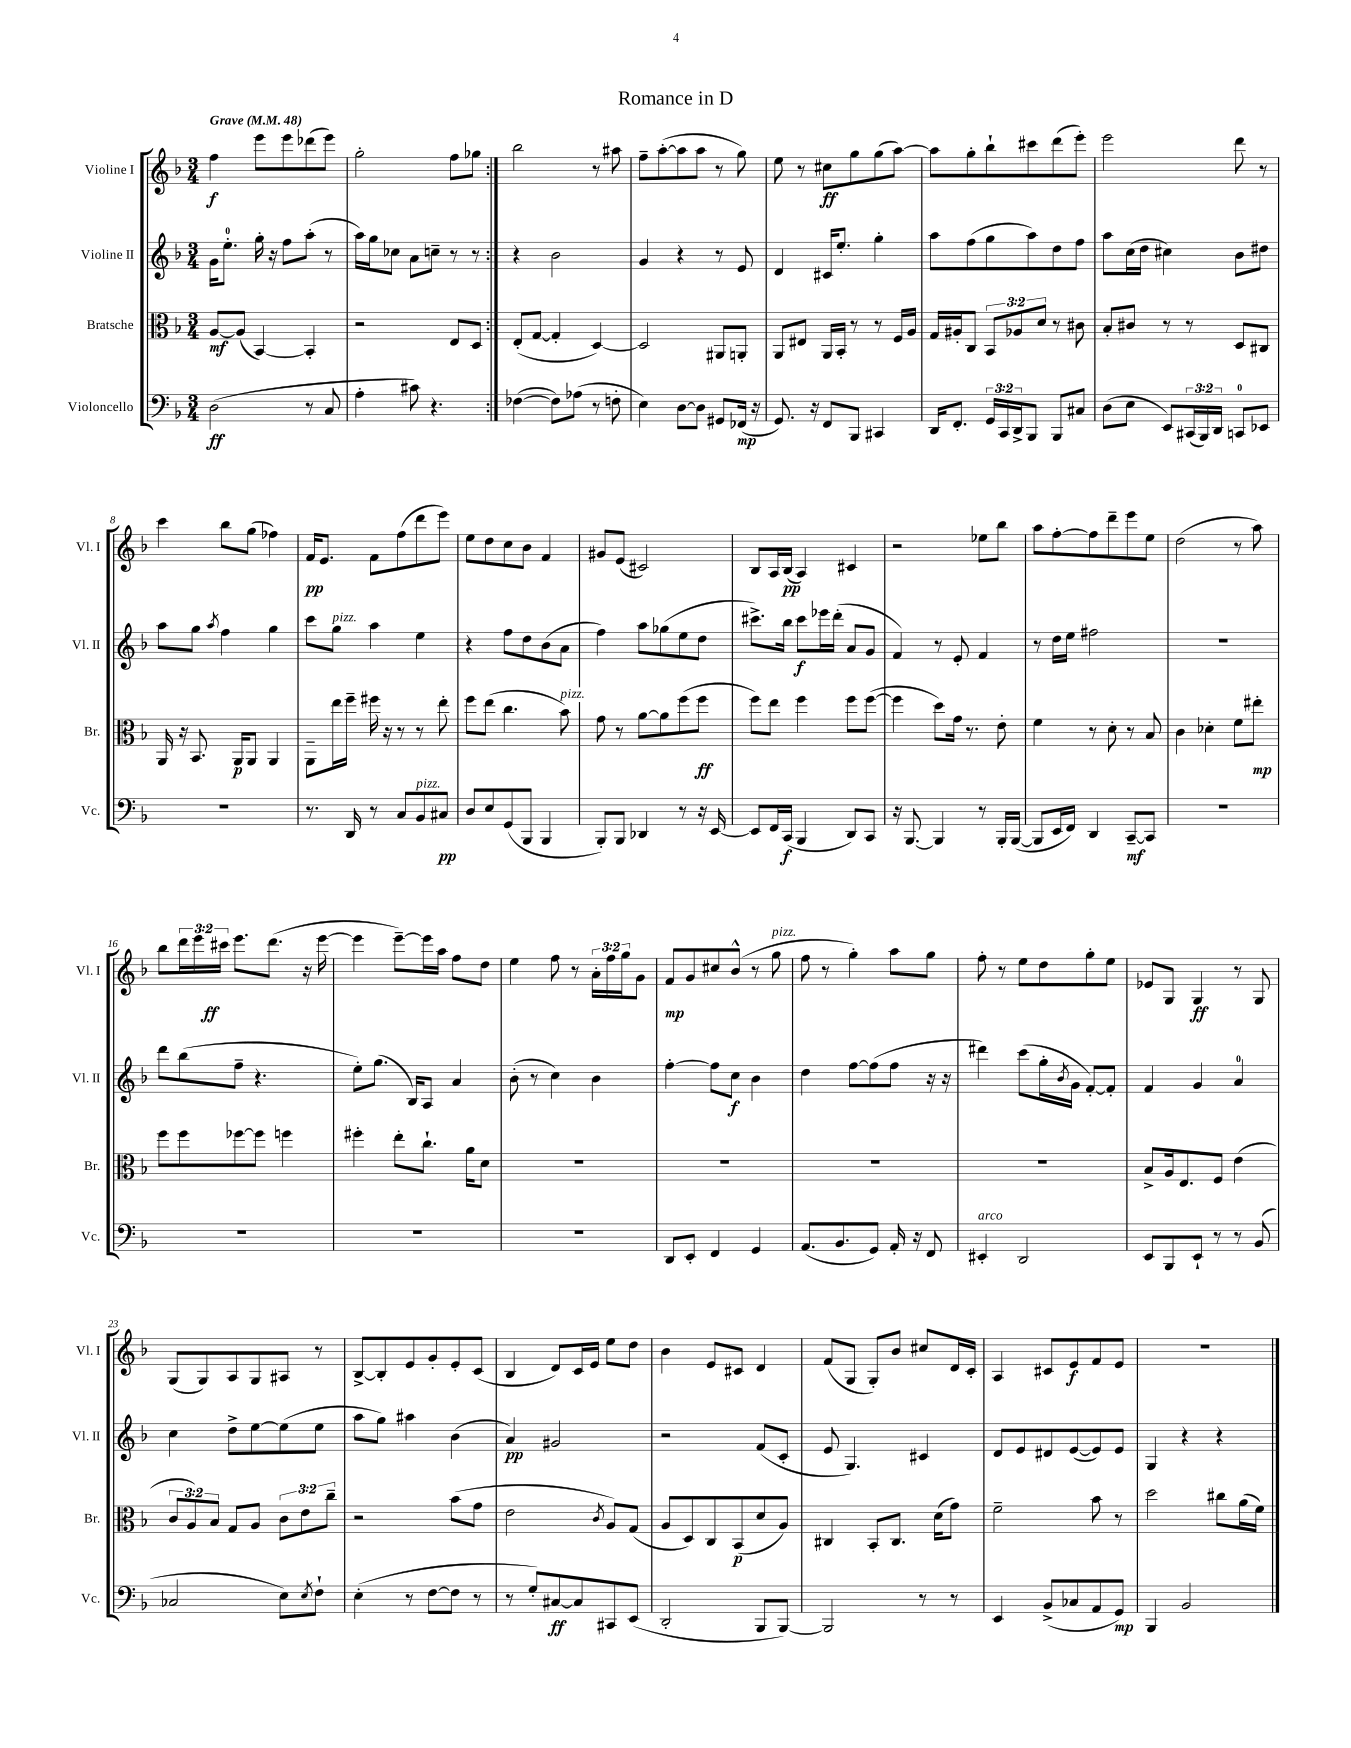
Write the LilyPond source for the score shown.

\header { title = "Romance in D" }
<<
\new StaffGroup <<
\new Staff = "s0" \with { instrumentName = "Violine I" shortInstrumentName = "Vl. I" } {
    \clef treble \key f \major \numericTimeSignature \time 3/4 \override Staff.TupletNumber.text = #tuplet-number::calc-fraction-text \tempo "Grave" 4 = 48
    \repeat volta 2 { f''4\f e'''8 e'''8 des'''8( e'''8) |
    g''2-. f''8 ges''8 | }
    bes''2 r8 ais''8 |
    f''8-- a''8~-.( a''8 a''8 r8 g''8) |
    e''8 r8 cis''8\ff g''8 g''8( a''8~) |
    a''8 g''8-. bes''8-! cis'''8 d'''8( e'''8-.) |
    e'''2 d'''8 r8 |
    c'''4 bes''8 g''8( fes''4) |
    f'16\pp e'8. f'8 f''8( d'''8 e'''8) |
    e''8 d''8 c''8 bes'8 f'4 |
    gis'8 e'8( cis'2) |
    bes8 a16 bes16\pp( a4) cis'4 |
    r2 ees''8 bes''8 |
    a''8 f''8~-. f''8 d'''8-- e'''8 e''8 |
    d''2( r8 a''8) |
    bes''8 \tuplet 3/2 { d'''16 e'''16 cis'''16\ff } e'''8. d'''8.( r16 e'''16~ |
    e'''4 e'''8~--) e'''16 a''16 f''8 d''8 |
    e''4 f''8 r8 \tuplet 3/2 { a'16-. f''16 g''16 } g'8 |
    f'8\mp g'8 cis''8 bes'8-^( r8 g''8^\markup { \italic "pizz." } |
    f''8 r8 g''4-.) a''8 g''8 |
    f''8-. r8 e''8 d''8 g''8-. e''8 |
    ees'8 g8 g4\ff r8 g8 |
    g8( g8) a8 g8 ais8 r8 |
    bes8~-> bes8-. e'8 g'8-. e'8-. c'8( |
    bes4 d'8) c'16 e'16 e''8 d''8 |
    bes'4 e'8 cis'8 d'4 |
    f'8( g8 g8-.) bes'8 cis''8 d'16 c'16-. |
    a4 cis'8 e'8\f f'8 e'8 |
    R2. \bar "|." |
}
\new Staff = "s1" \with { instrumentName = "Violine II" shortInstrumentName = "Vl. II" } {
    \clef treble \key f \major \numericTimeSignature \time 3/4
    \repeat volta 2 { g'16 e''8.-0-. g''16-. r16 f''8 a''8-.( r8 |
    a''16) g''16 ces''8 a'8 c''8-- r8 r8 | }
    r4 bes'2 |
    g'4 r4 r8 e'8 |
    d'4 cis'16 e''8.-. g''4-. |
    a''8 f''8( g''8 a''8) d''8 f''8 |
    a''8 c''16( d''16 cis''4) bes'8 dis''8 |
    a''8 g''8 \acciaccatura { a''8 } f''4 g''4 |
    c'''8 g''8^\markup { \italic "pizz." } a''4 e''4 |
    r4 f''8 d''8 bes'8( a'8 |
    f''4) a''8 ges''8( e''8 d''8 |
    cis'''8.->) bes''16 cis'''8\f ees'''16 d'''16-.( a'8 g'8 |
    f'4) r8 e'8-. f'4 |
    r8 d''16 e''16 fis''2 |
    R2. |
    d'''8 bes''8( f''8-- r4. |
    e''8-.) g''8.( bes16) a8 a'4 |
    bes'8-.( r8 c''4) bes'4 |
    f''4~-. f''8 c''8\f bes'4 |
    d''4 f''8~ f''8( f''8 r16 r16 |
    dis'''4) c'''8( g''16-. \acciaccatura { bes'8 } g'16 f'8~-.) f'8-. |
    f'4 g'4 a'4-0 |
    c''4 d''8-> e''8~ e''8( e''8 |
    a''8 g''8) ais''4 bes'4( |
    a'4\pp) gis'2 |
    r2 f'8( c'8-. |
    e'8 g4.) cis'4 |
    d'8 e'8 dis'8 e'8~( e'8) e'8 |
    g4 r4 r4 \bar "|." |
}
\new Staff = "s2" \with { instrumentName = "Bratsche" shortInstrumentName = "Br." } {
    \clef alto \key f \major \numericTimeSignature \time 3/4 \override Staff.TupletNumber.text = #tuplet-number::calc-fraction-text
    \repeat volta 2 { a8~\mf a8( bes,4~) bes,4-. |
    r2 e8 d8 | }
    e8-.( g8~ g4-. d4~) |
    d2 ais,8 a,8-. |
    a,8 eis8 a,16 bes,16-. r8 r8 f16 a16 |
    g16 ais16-. c8 \tuplet 3/2 { bes,8 aes8 d'8 } r8 cis'8 |
    bes8-. cis'8 r8 r8 d8 cis8 |
    a,16 r16 bes,8. a,16\p a,8 a,4 |
    a,8-- e''16 f''16-- fis''16 r16 r8 r8 e''8-. |
    f''8 e''8( c''4. bes'8^\markup { \italic "pizz." }) |
    g'8 r8 a'8~ a'8 f''8( f''8\ff |
    f''8) e''8 f''4 f''8 f''8~( |
    f''4 d''8) g'16 r8. e'8-. |
    f'4 r8 d'8-. r8 bes8 |
    c'4 des'4-. f'8 eis''8-.\mp |
    f''8 f''8 fes''8~ fes''8 f''4 |
    fis''4-. e''8-. c''8.-! a'16 d'8 |
    R2. |
    R2. |
    R2. |
    R2. |
    bes8-> a16 e8. f8 e'4( |
    \tuplet 3/2 { c'8 a8) bes8 } g8 a8 \tuplet 3/2 { c'8 e'8 c''8-- } |
    r2 bes'8( g'8 |
    e'2 \acciaccatura { c'8 } a8) g8( |
    a8 d8) c8 bes,8\p( d'8 a8) |
    cis4 bes,8-. cis8. d'16( g'8) |
    f'2-- bes'8 r8 |
    d''2 cis''8 a'16( f'16) \bar "|." |
}
\new Staff = "s3" \with { instrumentName = "Violoncello" shortInstrumentName = "Vc." } {
    \clef bass \key f \major \numericTimeSignature \time 3/4 \override Staff.TupletNumber.text = #tuplet-number::calc-fraction-text
    \repeat volta 2 { d2\ff( r8 c8 |
    a4-. cis'8) r4. | }
    fes4~( fes8) aes8( r8 f8-. |
    e4) d8~ d8 gis,8 fes,16\mp( r16 |
    g,8.) r16 f,8 bes,,8 cis,4 |
    d,16 f,8.-. \tuplet 3/2 { g,16 c,16 d,16-> } bes,,8 bes,,8 cis8 |
    d8( e8 e,8) \tuplet 3/2 { cis,16( bes,,16) d,16 } c,8-0 ees,8 |
    R2. |
    r8. d,16 r8 c8 bes,8^\markup { \italic "pizz." } cis8\pp |
    d8 e8 g,8( bes,,8 bes,,4 |
    bes,,8-.) bes,,8 des,4 r8 r16 e,16~ |
    e,8 f,16 c,16\f( bes,,4 d,8) c,8 |
    r16 bes,,8.~ bes,,4 r8 bes,,16-. bes,,16~( |
    bes,,8 e,16 f,16) d,4 c,8~--\mf c,8 |
    R2. |
    R2. |
    R2. |
    R2. |
    d,8 e,8-. f,4 g,4 |
    a,8.( bes,8. g,8) a,16-. r16 f,8 |
    eis,4-.^\markup { \italic "arco" } d,2 |
    e,8 bes,,8 e,8-! r8 r8 bes,8( |
    ces2 e8) \acciaccatura { e8 } f8-! |
    e4-.( r8 f8~ f8 r8 |
    r8 g8-.) cis8~\ff cis8 cis,8 e,8( |
    d,2-. bes,,8 bes,,8~) |
    bes,,2 r8 r8 |
    e,4 bes,8->( ces8 a,8 g,8\mp) |
    bes,,4 bes,2 \bar "|." |
}
>>
>>
